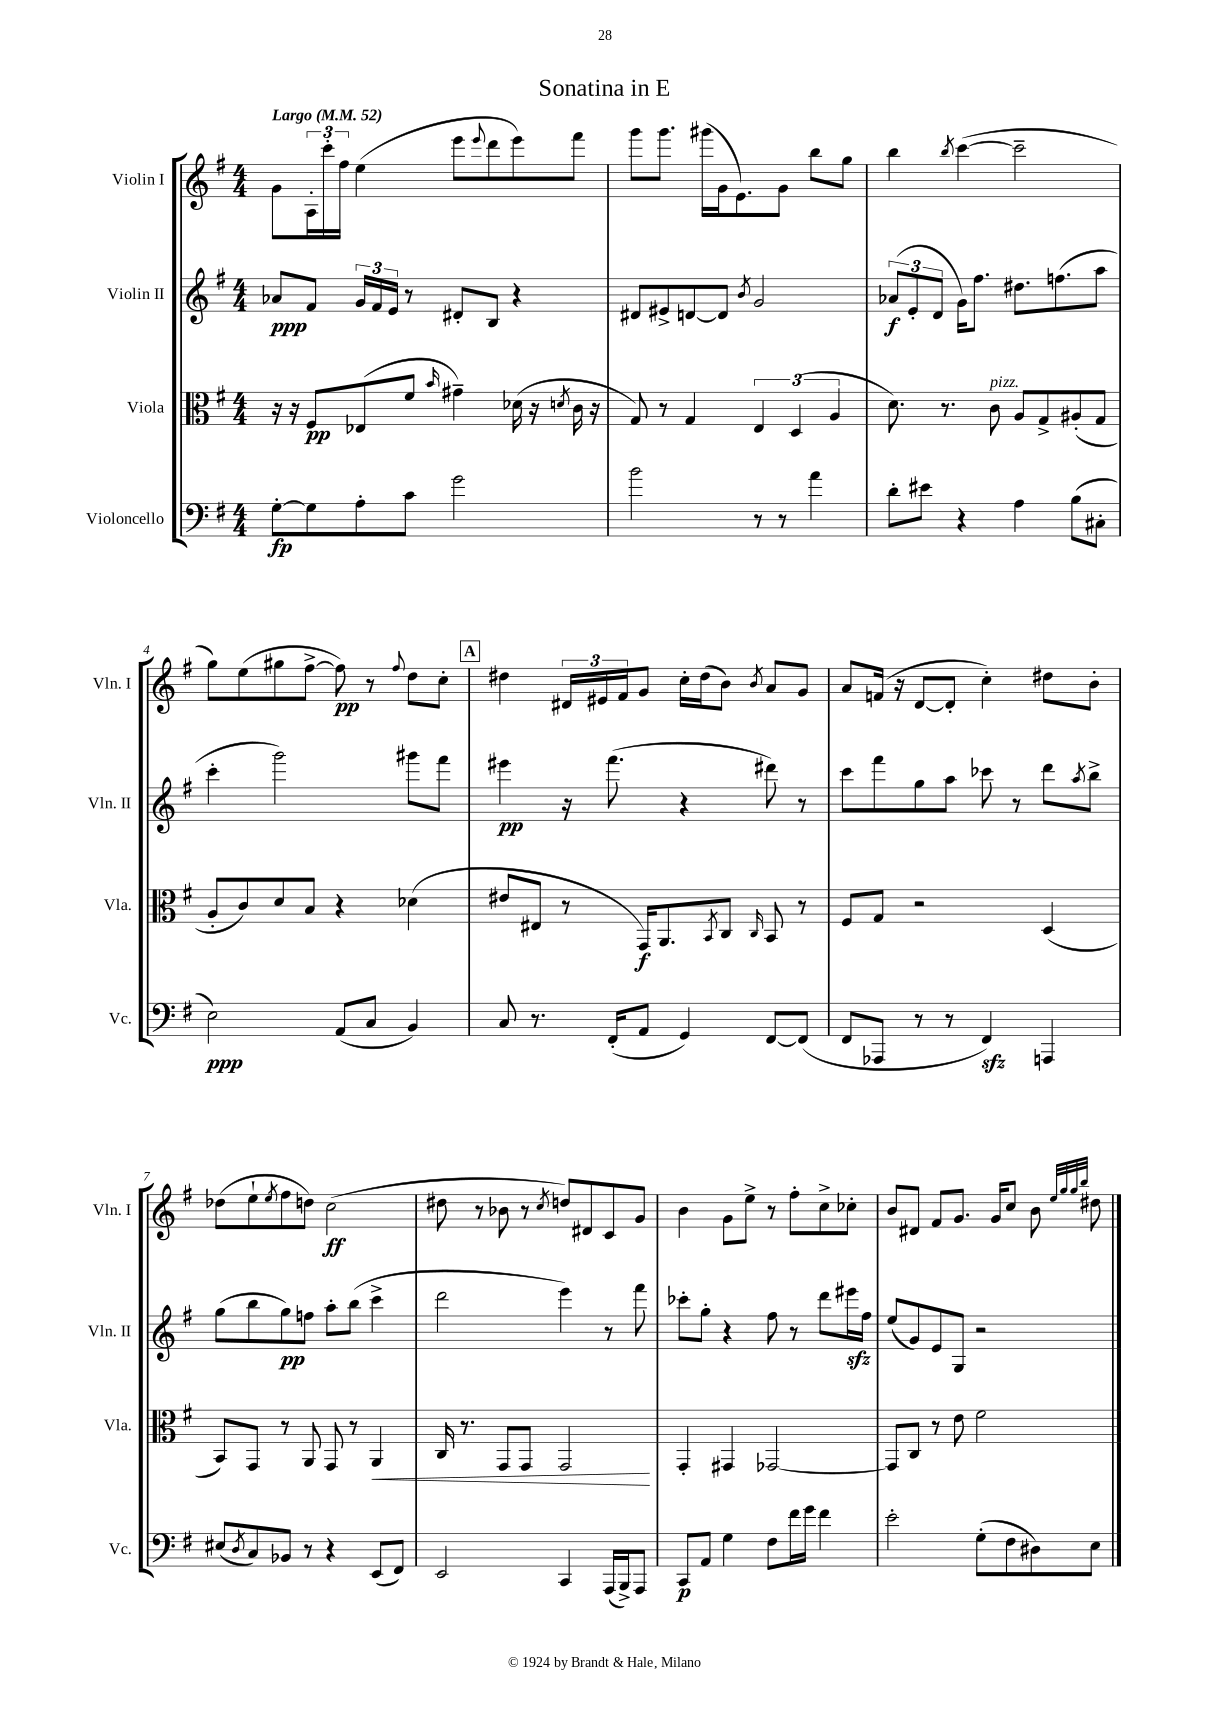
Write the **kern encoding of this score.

**kern	**kern	**kern	**kern
*staff4	*staff3	*staff2	*staff1
*clefF4	*clefC3	*clefG2	*clefG2
*k[f#]	*k[f#]	*k[f#]	*k[f#]
*M4/4	*M4/4	*M4/4	*M4/4
*MM52	*MM52	*MM52	*MM52
[8G'	16r	8a-	8g
.	16r	.	.
8G]	8F#	8f#	24A'
.	.	.	24ccc'
.	.	.	24ff#
8A'	(8E-	24g	(4ee
.	.	24f#	.
.	.	24e	.
8c	8f#	8r	.
.	16qqb	.	.
2g	4g#~)	8d#'	8eee
.	.	.	8qqeee
.	.	8B	8ddd
.	(16d-	4r	8eee)
.	16r	.	.
.	8qd	.	.
.	16c	.	8fff#
.	16r	.	.
=	=	=	=
2b	8G)	8d#	8ggg
.	8r	8e#^	8.ggg
.	4G	[8d	.
.	.	.	(16ggg#
.	.	8d]	16g
.	.	.	8.e)
.	.	8qb	.
8r	6E	2g	.
8r	.	.	8g
.	(6D	.	.
4a	.	.	8bb
.	6A	.	.
.	.	.	8gg
=	=	=	=
8d'	8.d)	(12a-	4bb
.	.	12e'	.
8e#	.	.	.
.	.	12d	.
.	8.r	.	.
.	.	.	8qbb
4r	.	16g)	([4ccc
.	.	8.ff#	.
.	8c	.	.
4A	8A	8.dd#	2ccc~]
.	8G^	.	.
.	.	(8.ff	.
(8B	(8A#'	.	.
8C#'	8G	8aa	.
=	=	=	=
2E)	8A'	4ccc'	8gg)
.	8c)	.	(8ee
.	8d	2ggg)	8gg#
.	8B	.	[8ff#^
(8AA	4r	.	8ff#])
8C	.	.	8r
.	.	.	8qqff#
4BB)	(4d-	8ggg#	8dd
.	.	8fff#	8cc'
=	=	=	=
8C	8e#	4eee#	4dd#
8.r	8E#	.	.
.	8r	16r	24d#
.	.	.	24e#
(16FF#'	.	(8.fff#	.
.	.	.	24f#
8AA	16GG)	.	8g
.	8.AA	.	.
4GG)	.	4r	16cc'
.	.	.	(16dd#
.	8qBB	.	.
.	8C	.	8b)
.	16qqC	.	8qb
[8FF#	8BB	8ddd#)	8a
(8FF#]	8r	8r	8g
=	=	=	=
8FF#	8F#	8ccc	8a
8AAA-	8G	8fff#	(16f
.	.	.	16r
8r	2r	8gg	[8d
8r	.	8aa	8d']
4FF#)	.	8ccc-	4cc')
.	.	8r	.
4AAA	(4D	8ddd	8dd#
.	.	8qaa	.
.	.	8bb^	8b'
=	=	=	=
(8E#	8BB)	(8gg	(8dd-
8qD	.	.	.
8C)	8GG	8bb	8ee`
.	.	.	8qee
8BB-	8r	8gg)	8ff#
8r	8AA	8ff	8dd)
4r	8GG	8aa'	(2cc
.	8r	(8bb	.
(8EE	4AA	4ccc^	.
8FF#)	.	.	.
=	=	=	=
2EE	16C	2ddd	8dd#
.	8.r	.	.
.	.	.	8r
.	8GG	.	8b-
.	8GG	.	8r
.	.	.	8qcc
4CC	2GG	4eee)	8dd)
.	.	.	8d#
(16AAA	.	8r	8c
16BBB^)	.	.	.
8AAA	.	8fff#	8g
=	=	=	=
8CC	4GG'	8ccc-'	4b
8AA	.	8gg'	.
4G	4GG#	4r	8g
.	.	.	8ee^
8F#	[2GG-	8ff#	8r
16f#	.	8r	8ff#'
16g	.	.	.
4f#	.	8ddd	8cc^
.	.	16eee#	8cc-'
.	.	16ff#	.
=	=	=	=
2e'	8GG-]	(8ee	8b
.	8C	8g)	8d#
.	8r	8e	8f#
.	8e	8G	8.g
(8G'	2f#	2r	.
.	.	.	16g
8F#	.	.	8cc
8D#)	.	.	8b
.	.	.	32qqee
.	.	.	32qqgg
.	.	.	32qqgg
.	.	.	32qqbb
8E	.	.	8dd#
==	==	==	==
*-	*-	*-	*-
